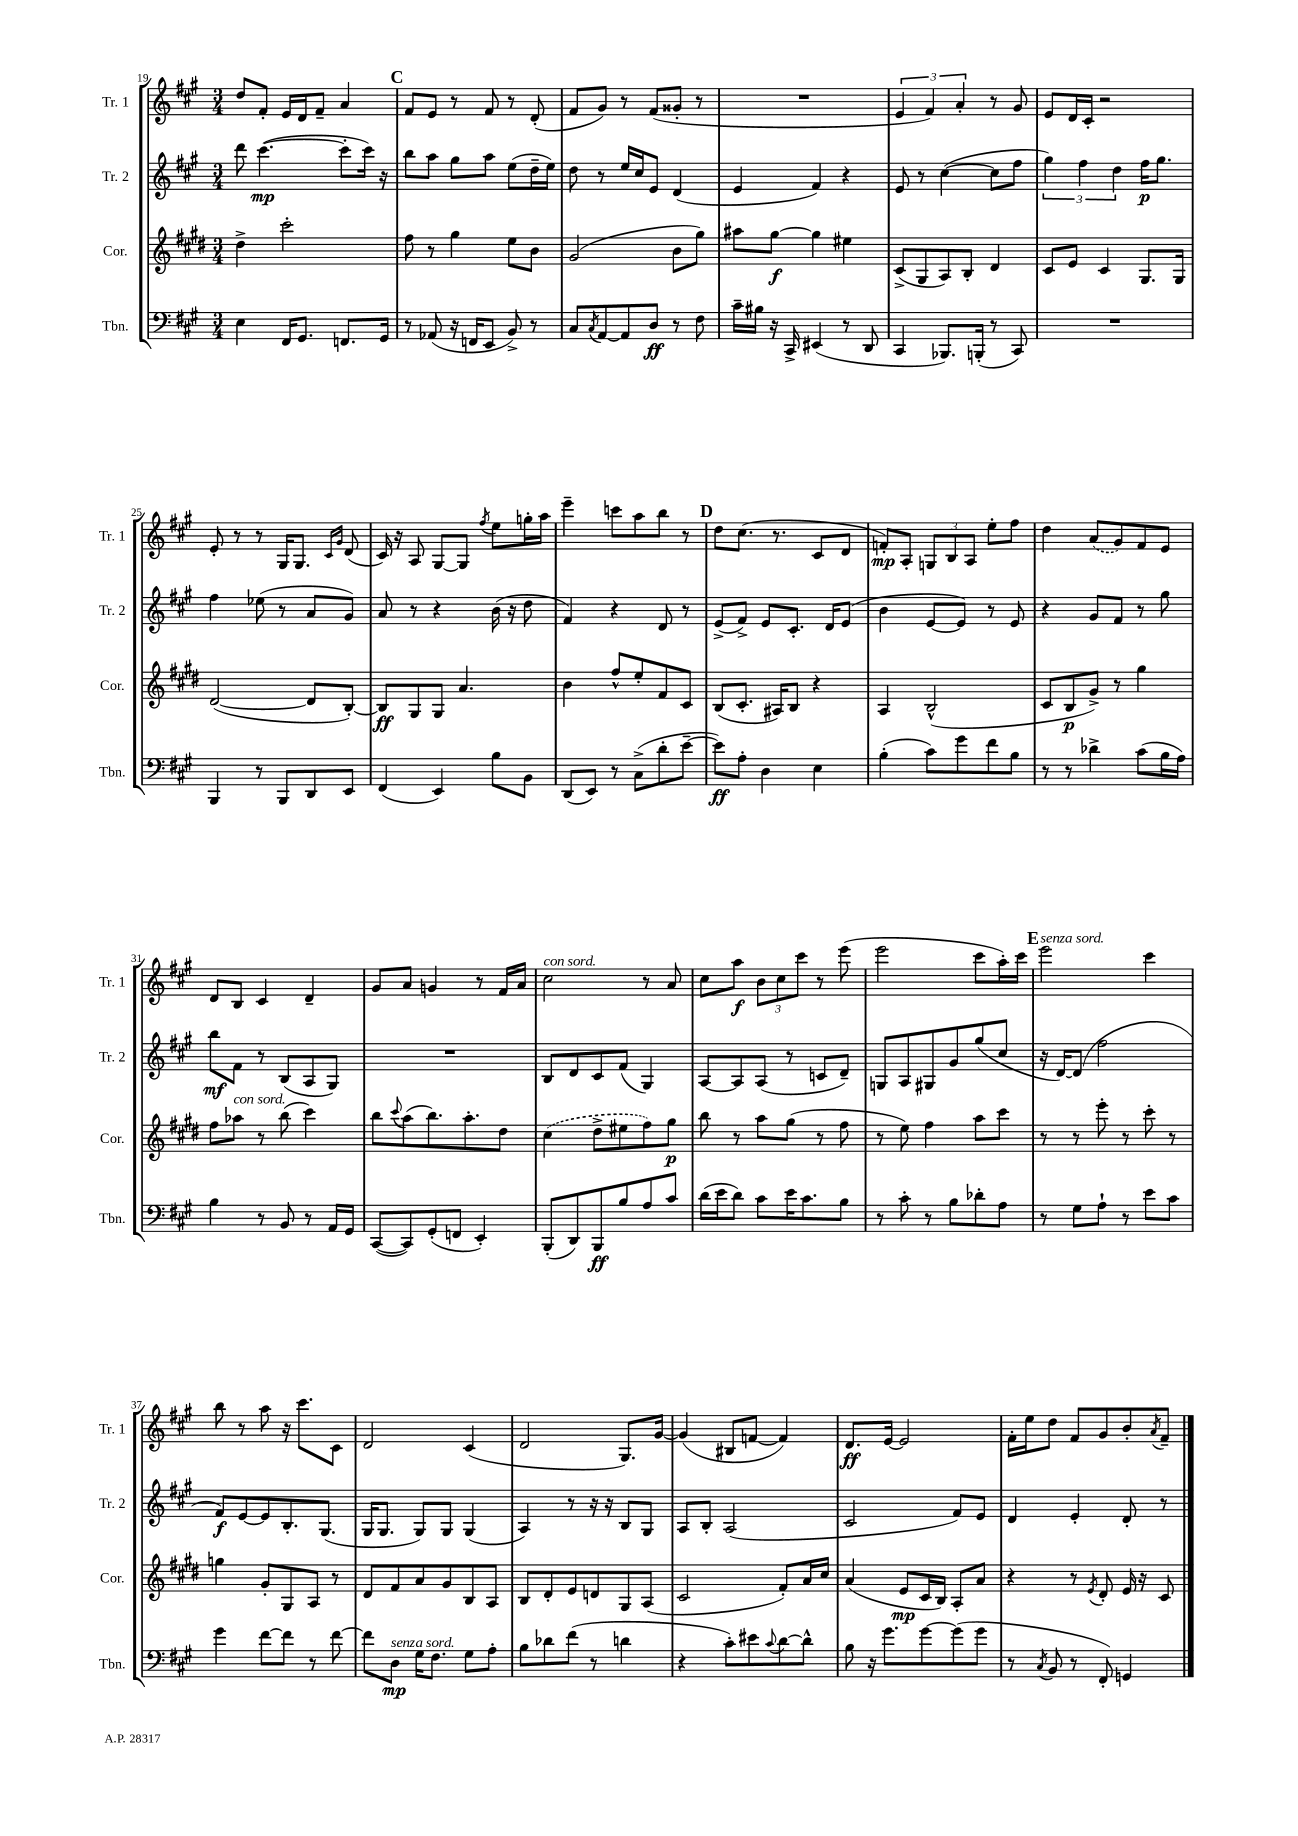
<<
\new StaffGroup <<
\new Staff = "s0" \with { instrumentName = "Tr. 1" shortInstrumentName = "Tr. 1" } {
    \clef treble \key a \major \numericTimeSignature \time 3/4
    d''8 fis'8-. e'16 d'16 fis'8-- a'4 |
    \mark \markup { \bold "C" } fis'8 e'8 r8 fis'8 r8 d'8-.( |
    fis'8 gis'8) r8 fis'8( gisis'8-. r8 |
    R2. |
    \tuplet 3/2 { e'4 fis'4) a'4-. } r8 gis'8 |
    e'8 d'16 cis'16-. r2 |
    e'8-. r8 r8 gis16 gis8. \grace { cis'16 gis'16 } d'8( |
    cis'16) r16 a8 gis8~ gis8 \acciaccatura { fis''8 } e''8 g''16-. a''16 |
    e'''4-- c'''8 a''8 b''8 r8 |
    \mark \markup { \bold "D" } d''8 cis''8.( r8. cis'8 d'8 |
    f'8-.\mp) a8-. \tuplet 3/2 { g8 b8 a8 } e''8-. fis''8 |
    d''4 \once \slurDashed a'8( gis'8) fis'8 e'8 |
    d'8 b8 cis'4 d'4-- |
    gis'8 a'8 g'4 r8 fis'16 a'16 |
    cis''2^\markup { \italic "con sord." } r8 a'8 |
    cis''8 a''8\f \tuplet 3/2 { b'8 cis''8 cis'''8 } r8 e'''8( |
    e'''2 cis'''8 a''16-.) cis'''16 |
    \mark \markup { \bold "E" } e'''2^\markup { \italic "senza sord." } cis'''4 |
    b''8 r8 a''8 r16 cis'''8. cis'8 |
    d'2 cis'4( |
    d'2 gis8.) gis'16~ |
    gis'4( bis8 f'8~ f'4) |
    d'8.\ff e'16~ e'2 |
    fis'16-. e''16 d''8 fis'8 gis'8 b'8-. \acciaccatura { a'8 } fis'8-- \bar "|." |
}
\new Staff = "s1" \with { instrumentName = "Tr. 2" shortInstrumentName = "Tr. 2" } {
    \clef treble \key a \major \numericTimeSignature \time 3/4
    d'''8 cis'''4.~\mp( cis'''8-. cis'''16) r16 |
    \mark \markup { \bold "C" } b''8 a''8 gis''8 a''8 e''8( d''16-- e''16) |
    d''8 r8 e''16 cis''16 e'8 d'4( |
    e'4 fis'4) r4 |
    e'8 r8 cis''4~( cis''8 fis''8 |
    \tuplet 3/2 { gis''4) fis''4 d''4 } fis''16\p gis''8. |
    fis''4 ees''8( r8 a'8 gis'8) |
    a'8 r8 r4 b'16( r16 d''8 |
    fis'4) r4 d'8 r8 |
    \mark \markup { \bold "D" } e'8->( fis'8->) e'8 cis'8.-. d'16 e'8( |
    b'4 e'8~ e'8) r8 e'8 |
    r4 gis'8 fis'8 r8 gis''8 |
    b''8\mf fis'8 r8 b8( a8 gis8) |
    R2. |
    b8 d'8 cis'8 fis'8( gis4) |
    a8~ a8 a8( r8 c'8 d'8--) |
    g8 a8 gis8 gis'8 gis''8( cis''8 |
    \mark \markup { \bold "E" } r16 d'16~) d'8( fis''2 |
    fis'8\f) e'8~ e'8 b8.-. gis8.( |
    gis16 gis8. gis8) gis8 gis4( |
    a4) r8 r16 r16 b8 gis8 |
    a8 b8-. a2( |
    cis'2 fis'8) e'8 |
    d'4 e'4-. d'8-. r8 \bar "|." |
}
\new Staff = "s2" \with { instrumentName = "Cor." shortInstrumentName = "Cor." } {
    \clef treble \key e \major \numericTimeSignature \time 3/4
    dis''4-> cis'''2-. |
    \mark \markup { \bold "C" } fis''8 r8 gis''4 e''8 b'8 |
    gis'2( b'8 gis''8) |
    ais''8 gis''8~\f gis''4 eis''4 |
    cis'8->( gis8 a8) b8-. dis'4 |
    cis'8 e'8 cis'4 gis8. gis16 |
    dis'2~( dis'8 b8~-.) |
    b8\ff gis8 gis8 a'4. |
    b'4 fis''8-^ e''8-. fis'8 cis'8 |
    \mark \markup { \bold "D" } b8( cis'8.-. ais16) b8 r4 |
    a4 b2-^( |
    cis'8 b8\p gis'8->) r8 gis''4 |
    fis''8 aes''8^\markup { \italic "con sord." } r8 b''8( cis'''4) |
    b''8 \appoggiatura { cis'''8 } a''8( b''8.) a''8.-. dis''8 |
    \once \slurDashed cis''4( dis''8-> eis''8 fis''8) gis''8\p |
    b''8 r8 a''8 gis''8( r8 fis''8 |
    r8 e''8) fis''4 a''8 cis'''8 |
    \mark \markup { \bold "E" } r8 r8 e'''8-. r8 cis'''8-. r8 |
    g''4 gis'8-. gis8 a8 r8 |
    dis'8 fis'8 a'8 gis'8 b8 a8 |
    b8 dis'8-. e'8 d'8 gis8 a8( |
    cis'2 fis'8-.) a'16 cis''16 |
    a'4( e'8\mp cis'16 b16) a8-. a'8 |
    r4 r8 \acciaccatura { e'8 } dis'8-. e'16 r16 cis'8 \bar "|." |
}
\new Staff = "s3" \with { instrumentName = "Tbn." shortInstrumentName = "Tbn." } {
    \clef bass \key a \major \numericTimeSignature \time 3/4
    e4 fis,16 gis,8. f,8. gis,16 |
    \mark \markup { \bold "C" } r8 aes,8( r16 f,16 e,8 b,8->) r8 |
    cis8 \acciaccatura { cis8 } a,8~ a,8 d8\ff r8 fis8 |
    cis'16-- bis16 r16 cis,16-> eis,4( r8 d,8 |
    cis,4 bes,,8.) b,,16-.( r8 cis,8) |
    R2. |
    b,,4 r8 b,,8 d,8 e,8 |
    fis,4( e,4) b8 b,8 |
    d,8( e,8) r8 cis8->( d'8-. e'8~-- |
    \mark \markup { \bold "D" } e'8\ff) a8-. d4 e4 |
    b4-.( cis'8) gis'8 fis'8 b8 |
    r8 r8 des'4-> cis'8( b16 a16) |
    b4 r8 b,8 r8 a,16 gis,16 |
    cis,8~( cis,8) gis,8-.( f,8 e,4-.) |
    b,,8-.( d,8) b,,8\ff b8 a8 cis'8 |
    d'16( e'16 d'8) cis'8 e'16 cis'8. b8 |
    r8 cis'8-. r8 b8 des'8-. a8 |
    \mark \markup { \bold "E" } r8 gis8 a8-! r8 e'8 cis'8 |
    gis'4 fis'8~ fis'8 r8 fis'8~ |
    fis'8 d8\mp^\markup { \italic "senza sord." } gis16 fis8. gis8 a8-. |
    b8 des'8 fis'8( r8 d'4 |
    r4 cis'8-.) eis'8 \appoggiatura { cis'8 } d'8~ d'8-^ |
    b8 r16 gis'8. gis'8~ gis'8( gis'8 |
    r8 \acciaccatura { cis8 } b,8 r8 fis,8-.) g,4 \bar "|." |
}
>>
>>
\layout { \context { \Score currentBarNumber = #19 } }
